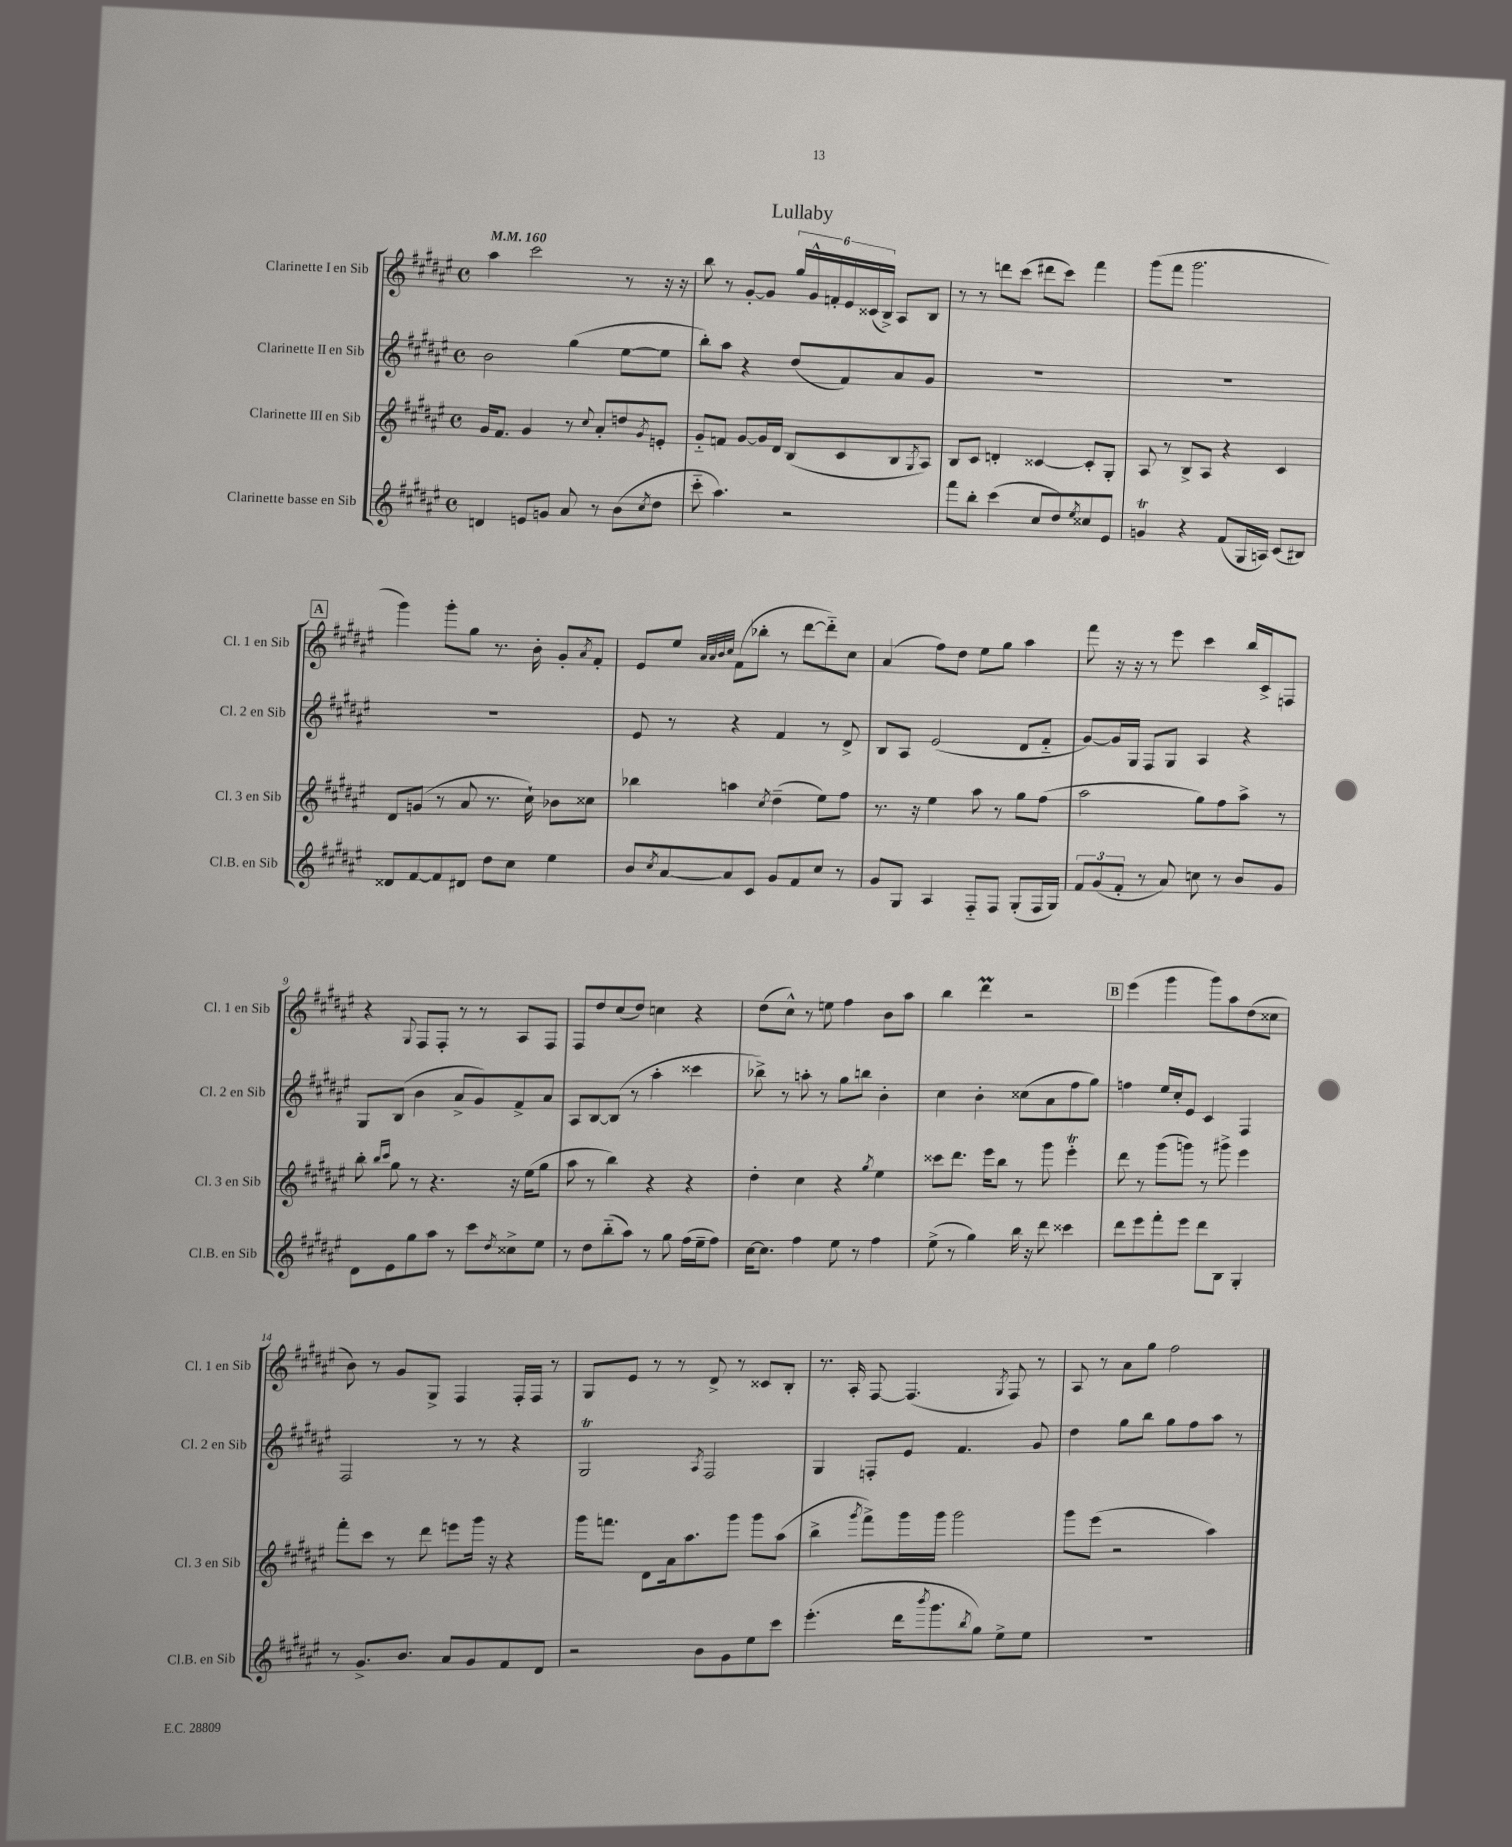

**kern	**kern	**kern	**kern
*staff4	*staff3	*staff2	*staff1
*clefG2	*clefG2	*clefG2	*clefG2
*k[f#c#g#d#a#e#]	*k[f#c#g#d#a#e#]	*k[f#c#g#d#a#e#]	*k[f#c#g#d#a#e#]
*M4/4	*M4/4	*M4/4	*M4/4
*met(c)	*met(c)	*met(c)	*met(c)
*MM160	*MM160	*MM160	*MM160
4d/	16g#/LK	2b\	4aa#\
.	8.f#/J	.	.
8e/L	4g#/	.	2ccc#\
8g/J	.	.	.
8a#/	8r	(4gg#\	.
.	8qqcc#/	.	.
8r	8a#'/L	.	.
(8b\L	8dd/	[8ee#\L	8r
8qcc#/	8qg#/	.	.
8dd#\J	8e'/J	8ee#\]J	16r
.	.	.	16r
=	=	=	=
8ccc#'~\	8g#'~/L	8bb'\L)	8bb\
4.aa#\)	8f/J	8aa#\J	8r
.	[8g#/L	4r	[8g#'/L
.	16g#/]L	.	8g#/]J
.	16d#/JJ	.	.
2r	(8B/L	(8dd#/L	24gg#/LL
.	.	.	24g#^^/
.	.	.	24f'/
.	8c#/	8f#/)	24e#/
.	.	.	(24c##/
.	.	.	24B^/JJ)
.	8B/	8a#/	8A#/L
.	8qG#/	.	.
.	8A#/J)	8g#/J	8B/J
=	=	=	=
8fff#\L	8B/L	1r	8r
8bb'\J	8c#/J	.	8r
(4ccc#\	4d'/	.	8ddd\L
.	.	.	(8ccc#\J
8cc#/L	[4c##/	.	8ddd#\L
8dd#/)	.	.	8ccc#\J)
8qee#/	.	.	.
8cc##/	8c##'/]L	.	4fff#\
8e#/J	8G#'/J	.	.
=	=	=	=
4g/	8A#/	1r	(8ggg#\L
.	8r	.	8fff#\J
4r	8B^/L	.	2.ggg#\
.	8A#/J	.	.
(8f#/L	4r	.	.
16G#/L	.	.	.
16A/JJ)	.	.	.
(8c#/L	4c#/	.	.
8B#/J)	.	.	.
=	=	=	=
8d##/L	8d#/L	1r	4ggg#\)
[8f#/	(8g/J	.	.
8f#/]	8r	.	8ggg#'\L
8d#/J	8a#/	.	8gg#\J
8dd#\L	8.r	.	8.r
8cc#\J	.	.	.
.	16cc#`\)	.	16b'\
4ee#\	8b-\L	.	8g#'/L
.	.	.	8qa#/
.	8cc##\J	.	8f#'/J
=	=	=	=
8b/L	4bb-\	8e#/	8e#/L
8qcc#/	.	.	.
[8a#/	.	8r	8ee#/J
.	.	.	32qqa#/LLL
.	.	.	32qqa#/
.	.	.	32qqb/
.	.	.	32qqcc#/JJJ
8a#/]	4aa\	4r	(8f#\L
8c#/J	.	.	8bb-'\J
.	8qcc#/	.	.
8g#/L	(4dd#~\	4f#/	8r
8f#/	.	.	[8ddd#\L
8cc#/J	8ee#\L)	8r	8ddd#'~\])
8r	8ff#\J	8d#^/	8cc#\J
=	=	=	=
8g#/L	8.r	8B/L	(4a#/
8G#/J	.	8A#/J	.
.	16r	.	.
4A#/	4ee#\	(2e#/	8ff#\L)
.	.	.	8dd#\J
8F#'~/L	8aa#\	.	8ee#\L
8F#/J	8r	.	8gg#\J
(8G#'/L	8gg#\L	8d#/L	4aa#\
16F#/L	(8ff#\J	8f#'~/J	.
16G#/JJ)	.	.	.
=	=	=	=
12f#/L	2aa#\	[8g#/L)	8fff#\
(12g#/	.	.	.
.	.	16g#/]L	16r
12f#'/J	.	.	.
.	.	16G#/JJ	16r
8r	.	8F#/L	8r
8a#/)	.	8G#/J	8eee#\
8cc\	8gg#\L)	4A#/	4ccc#\
8r	8ff#\	.	.
8b/L	8aa#^\J	4r	16bb/LL
.	.	.	16c#^/J
8g#/J	8r	.	8F/J
=	=	=	=
8d#\L	8bb'\	8G#/L	4r
.	16qqbb/LL	.	.
.	16qqccc#/JJ	.	.
8e#\	8gg#\	(8B/J	.
.	.	.	8qqG#/
8gg#\	8r	4b\	8F#/L
8aa#\J	4.r	.	8F#'/J
8r	.	8a#^/L	8r
8ccc#\L	.	8g#/)	8r
8qdd#/	.	.	.
8cc##^\	16r	8f#^/	8A#/L
.	(16ee#\LK	.	.
8ee#\J	8gg#\J	8a#/J	8F#/J
=	=	=	=
8r	8aa#\	8A#/L	8F#/L
8dd#\L	8r	[8B/	8dd#/
(8bb'~\	4bb\)	(8B/]J	(8cc#/
8aa#\J)	.	8r	8dd#/J)
8r	4r	4aa#'\	4cc\
8gg#\	.	.	.
(16ff#\LL	4r	4ccc##\	4r
16ee#~\J	.	.	.
8ff#\J)	.	.	.
=	=	=	=
[16cc#\LK	4dd#'\	8bb-^\)	(8dd#\L
8.cc#\]J	.	.	.
.	.	8r	8cc#^^\J)
4ff#\	4cc#\	8aa'\	8r
.	.	8r	8ee\
8ee#\	4r	8gg#\L	4ff#\
8r	.	8bb\J	.
.	8qgg#/	.	.
4ff#\	4ee#\	4b'\	8b\L
.	.	.	8aa#\J
=	=	=	=
(8ee#^\	8ccc##\L	4cc#\	4bb\
8r	8.ddd#\J	.	.
4gg#\)	.	4b'\	4ddd#\
.	16eee#\LK	.	.
.	8bb\J	.	.
16bb\	8r	(8cc##\L	2r
16r	.	.	.
8ddd#\	8ggg#\	8a#\	.
4ccc##\	4eee#'\	8ff#\	.
.	.	8gg#\J)	.
=	=	=	=
8ddd#\L	8ddd#\	4ff\	(4eee#\
8eee#\	8r	.	.
8fff#'\	(8ggg#\L	16ee#/LL	4ggg#\
.	.	16cc#'/J	.
8eee#\J	8ggg\J)	8e#/J	.
8ddd#\L	8r	4c#/	8ggg#\L)
8B\J	8ggg#^\	.	8aa#\
4G#'/	4eee#\	4F#/	(8dd#\
.	.	.	8cc##\J
=	=	=	=
8r	8fff#'\L	2F#/	8b\)
8.g#^/L	8ccc#\J	.	8r
.	8r	.	8g#/L
8.b/J	.	.	.
.	8ddd#\	.	8G#^/J
8a#/L	8eee\L	8r	4F#/
8g#/	16ggg#\Jk	8r	.
.	16r	.	.
8f#/	4r	4r	16F#'/LL
.	.	.	16F#/JJ
8d#/J	.	.	8r
=	=	=	=
2r	16ggg#\LK	2G#/	8G#/L
.	8.fff\J	.	.
.	.	.	8e#/J
.	8d#\L	.	8r
.	16a#\k	.	8r
.	8.aa#\	.	.
.	.	8qA#/	.
8b\L	.	2F#/	8d#^/
8g#\	8ggg#\J	.	8r
8ee#\	8ggg#\L	.	8c##/L
8ccc#\J	(8aa#\J	.	8B'/J
=	=	=	=
(4.eee#'\	4bb^\	4G#/	8.r
.	.	.	16A#'/
.	8qggg#/	.	.
.	8fff#^\L)	8F'/L	[8F#/
16ddd#\LK	16ggg#\L	8e#/J	(4.F#/]
8qbbb/	.	.	.
8.ggg#\	16ggg#\JJ	.	.
.	2ggg#\	4.f#/	.
8qbb/	.	.	.
8gg#\J)	.	.	.
.	.	.	8qG#/
8ee#^\L	.	.	8F#/)
8ee#\J	.	8g#/	8r
=	=	=	=
1r	8ggg#\L	4dd#\	8A#/
.	(8eee#\J	.	8r
.	2r	8gg#\L	8a#\L
.	.	8bb\J	8gg#\J
.	.	8gg#\L	2ff#\
.	.	8ff#\	.
.	4aa#\)	8aa#\J	.
.	.	8r	.
==	==	==	==
*-	*-	*-	*-
